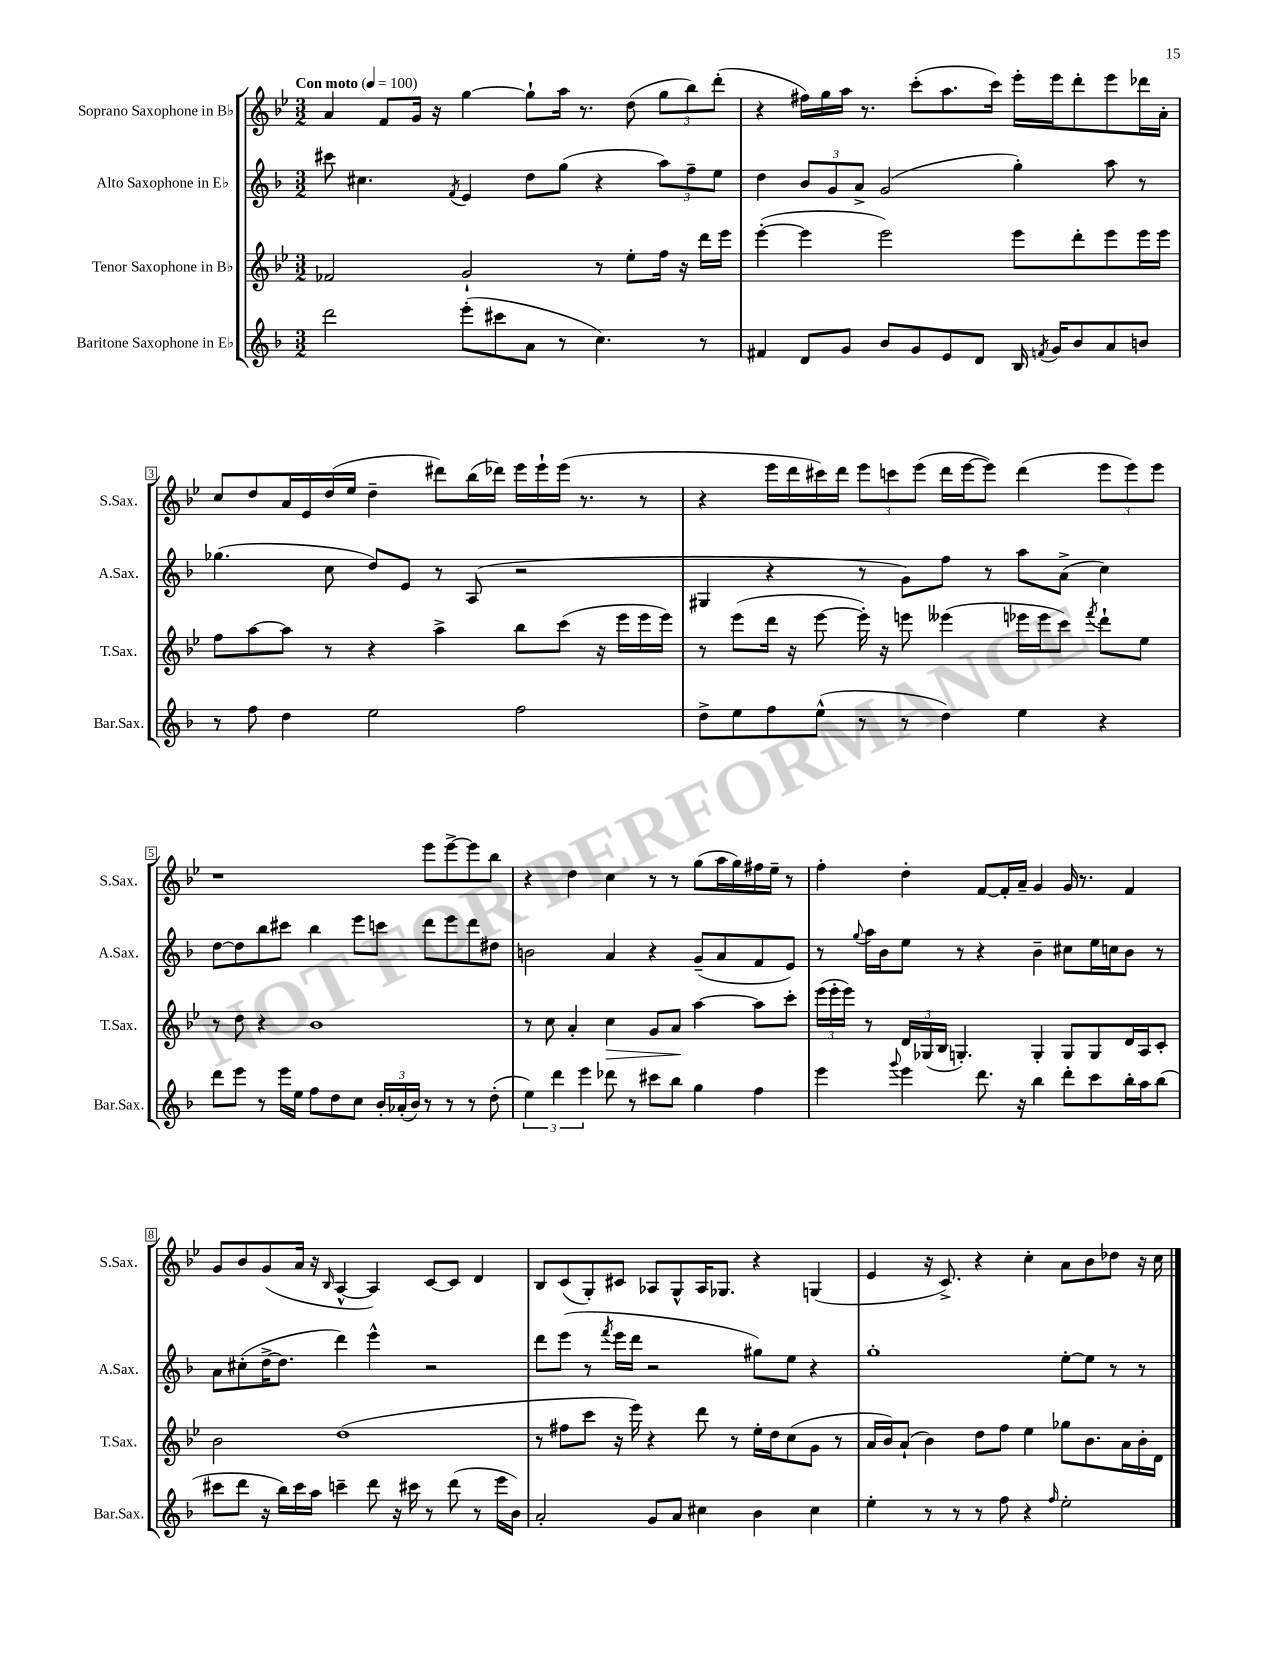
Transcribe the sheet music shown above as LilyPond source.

<<
\new StaffGroup <<
\new Staff = "s0" \with { instrumentName = "Soprano Saxophone in Bb" shortInstrumentName = "S.Sax." } {
    \clef treble \key bes \major \numericTimeSignature \time 3/2 \tempo "Con moto" 4 = 100
    \autoBeamOff a'4 f'8[ g'16] r16 g''4~ g''8[-! a''16] r8. d''8( \tuplet 3/2 { g''8[ bes''8) d'''8]-.( } |
    r4 fis''16[) g''16 a''16] r8. c'''8[-.( a''8. c'''16]) ees'''16[-. ees'''16 d'''8-. ees'''8 des'''16 a'16]-. |
    c''8[ d''8 a'16 ees'16 d''16( ees''16] d''4-- dis'''8[) bes''16( des'''16]) ees'''16[ ees'''16-! ees'''16]( r8. r8 |
    r4 ees'''16[ d'''16 cis'''16) d'''16] \tuplet 3/2 { ees'''8[ c'''8 ees'''8]( } d'''16[ ees'''16~ ees'''8]) d'''4( \tuplet 3/2 { ees'''8[ ees'''8) ees'''8] } |
    r1 ees'''8[ ees'''8~-> ees'''8 bes''8] |
    r4 d''4 c''4 r8 r8 g''8[( a''16 g''16) fis''16 ees''16]-- r8 |
    f''4-. d''4-. f'8[~ f'16-. a'16]-- g'4 g'16 r8. f'4 |
    g'8[ bes'8 g'8( a'16] r16 \grace { bes16 } a4~-^ a4) c'8[~ c'8] d'4 |
    bes8[ c'8( g8-.) cis'8] aes8[ g8-^ aes16 ges8.] r4 g4( |
    ees'4 r16 c'8.->) r4 c''4-. a'8[ bes'8 des''8] r16 c''16 \bar "|." |
}
\new Staff = "s1" \with { instrumentName = "Alto Saxophone in Eb" shortInstrumentName = "A.Sax." } {
    \clef treble \key f \major \numericTimeSignature \time 3/2
    \autoBeamOff cis'''8 cis''4. \acciaccatura { f'8 } e'4 d''8[ g''8]( r4 \tuplet 3/2 { a''8[) f''8-- e''8] } |
    d''4 \tuplet 3/2 { bes'8[ g'8 a'8]-> } g'2( g''4-.) a''8 r8 |
    ges''4.( c''8 d''8[) e'8] r8 a8( r2 |
    gis4 r4 r8 g'8[) f''8] r8 a''8[ a'8]->( c''4) |
    d''8[~ d''8 bes''8 cis'''8] bes''4 e'''8[ c'''8] d'''8[ e'''8 d'''8 dis''8] |
    b'2 a'4 r4 g'8[--( a'8 f'8 e'8]) |
    r8 \appoggiatura { g''8 } a''16[ bes'16 e''8] r8 r4 bes'4-- cis''8[ e''16 c''16 bes'8] r8 |
    a'8[ cis''8-.( d''16~-> d''8.] d'''4) e'''4-^ r2 |
    d'''8[ e'''8]( r8 \acciaccatura { f'''8 } e'''16[ d'''16] r2 gis''8[) e''8] r4 |
    g''1-. e''8[~-. e''8] r8 r8 \bar "|." |
}
\new Staff = "s2" \with { instrumentName = "Tenor Saxophone in Bb" shortInstrumentName = "T.Sax." } {
    \clef treble \key bes \major \numericTimeSignature \time 3/2
    \autoBeamOff fes'2 g'2-! r8 ees''8[-. f''16] r16 d'''16[ ees'''16] |
    ees'''4~-.( ees'''4 ees'''2) ees'''8[ d'''8-. ees'''8 ees'''16 ees'''16] |
    f''8[ a''8~ a''8] r8 r4 a''4-> bes''8[ c'''8]( r16 ees'''16[ ees'''16 ees'''16]) |
    r8 ees'''8[( d'''16] r16 ees'''8~ ees'''16-.) r16 e'''8 eeses'''4( ees'''16[ ees'''16 c'''8]) \acciaccatura { f'''8 } d'''8[-! ees''8] |
    r8 d''8 r4 bes'1 |
    r8 c''8 a'4-. c''4\> g'8[ a'8]\! a''4~ a''8[ c'''8]-. |
    \tuplet 3/2 { ees'''16[( ees'''16-. ees'''16]) } r8 \tuplet 3/2 { d'16[ ges16( bes16] } g4.-.) g4-. g8[ g8 d'16 a16 c'8]-. |
    bes'2 d''1( |
    r8 fis''8[ c'''8] r16 ees'''16) r4 d'''8 r8 ees''16[-. d''16 c''8( g'8] r8 |
    a'16[ bes'16) a'8]-!( bes'4) d''8[ f''8] ees''4 ges''8[ bes'8. a'16 bes'16-. d'16] \bar "|." |
}
\new Staff = "s3" \with { instrumentName = "Baritone Saxophone in Eb" shortInstrumentName = "Bar.Sax." } {
    \clef treble \key f \major \numericTimeSignature \time 3/2
    \autoBeamOff d'''2 e'''8[-.( cis'''8 a'8] r8 c''4.) r8 |
    fis'4 d'8[ g'8] bes'8[ g'8 e'8 d'8] bes16 \acciaccatura { f'8 } g'16[ bes'8 a'8 b'8] |
    r8 f''8 d''4 e''2 f''2 |
    d''8[-> e''8 f''8 e''8]-^( r8 r8 d''4) e''4 r4 |
    d'''8[ e'''8] r8 e'''16[ e''16] f''8[ d''8 c''8] \tuplet 3/2 { bes'16[-. aes'16-.( bes'16]) } r8 r8 r8 d''8-.( |
    \tuplet 3/2 { e''4) d'''4 e'''4 } des'''8 r8 cis'''8[ bes''8] g''4 f''4 |
    e'''4 \appoggiatura { g'''8 } e'''4 d'''8. r16 bes''4 d'''8[-. c'''8 bes''16-. a''16 bes''8]( |
    cis'''8[ d'''8] r16 bes''16[) cis'''16 a''16] c'''4-- d'''8 r16 cis'''16 r8 d'''8( r8 e'''16[ bes'16]) |
    a'2-. g'8[ a'8] cis''4 bes'4 cis''4 |
    e''4-. r8 r8 r8 f''8 r4 \grace { f''16 } e''2-. \bar "|." |
}
>>
>>
\layout { \context { \Score \override BarNumber.stencil = #(make-stencil-boxer 0.1 0.3 ly:text-interface::print) } }
